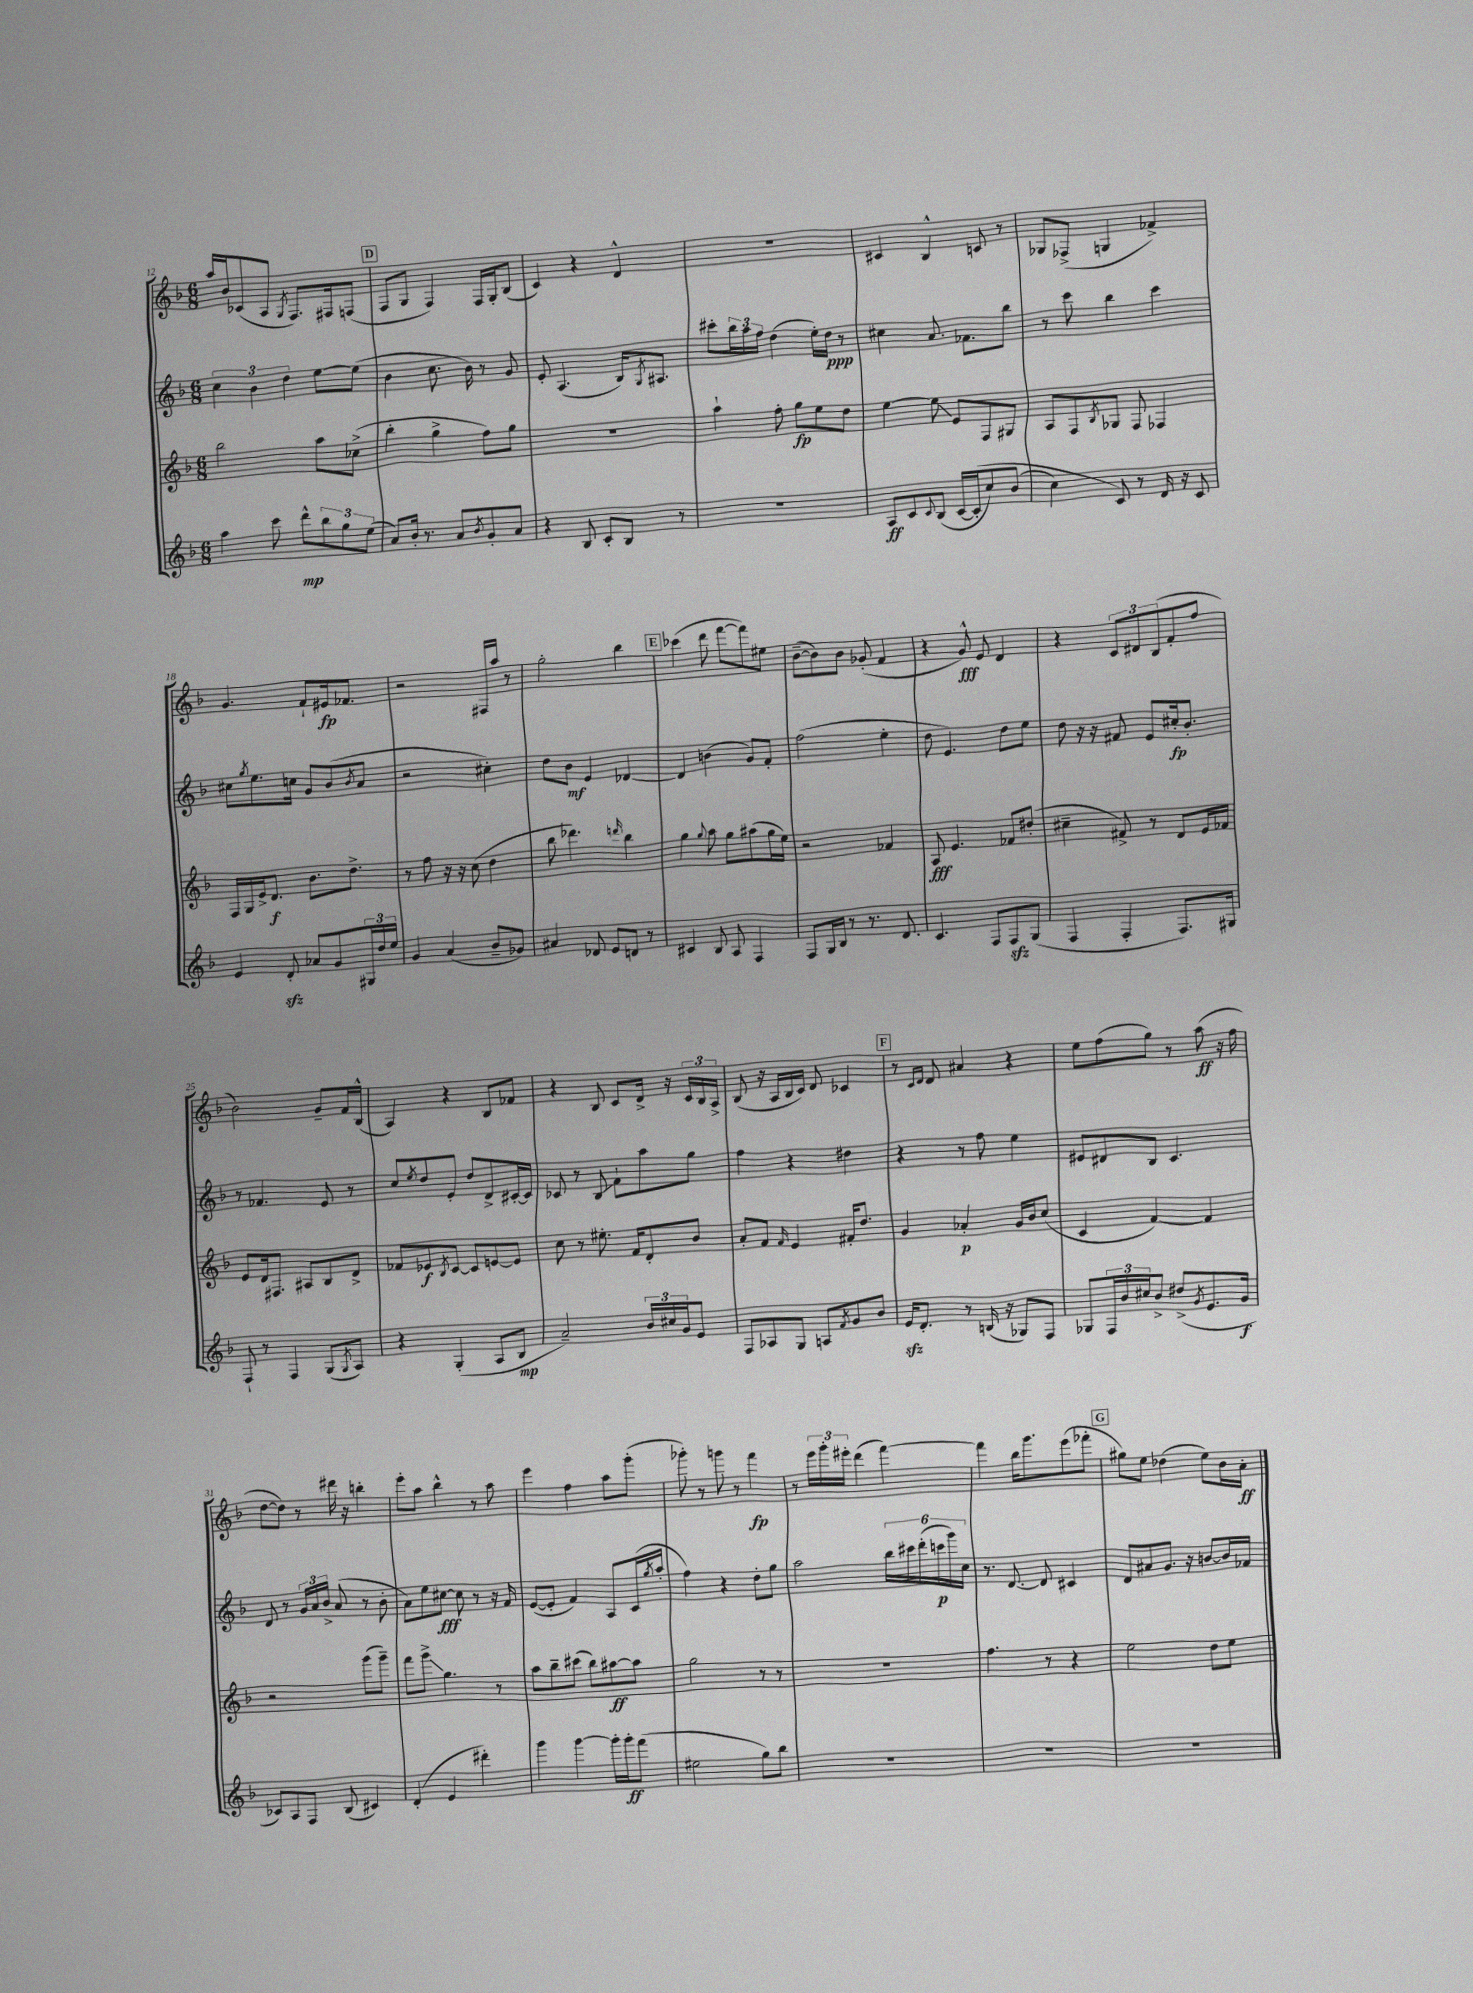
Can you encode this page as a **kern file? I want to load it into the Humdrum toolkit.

**kern	**kern	**kern	**kern
*staff4	*staff3	*staff2	*staff1
*clefG2	*clefG2	*clefG2	*clefG2
*k[b-]	*k[b-]	*k[b-]	*k[b-]
*M6/8	*M6/8	*M6/8	*M6/8
4aa	2bb-	6cc	16aa
.	.	.	16b-
.	.	.	(8c-
.	.	6b-	.
8ccc	.	.	8A
.	.	6dd	.
.	.	.	8qG
8ddd^^	.	.	8.F)
12bb-	8aa	[8ee	.
.	.	.	16F#
12gg	.	.	.
.	(8cc-^	(8ee]	(8F
(12ee	.	.	.
=	=	=	=
8a)	4bb-'	4b-	8F
16b-'	.	.	8G
8.r	.	.	.
.	4gg^	8.cc	4F)
8a	.	.	.
.	.	16b-)	.
8qb-	.	.	.
8g'	8ff)	8r	16F
.	.	.	16G'
8a	8gg	8g	(8B-
=	=	=	=
4r	2.r	8e'	4c)
.	.	(4.A	.
8B-	.	.	4r
8c'	.	.	.
8B-	.	16B-)	4d^^
.	.	8qG	.
.	.	8.A#	.
8r	.	.	.
=	=	=	=
2.r	4aa`	8ccc#'	2.r
.	.	24bb-	.
.	.	24aa	.
.	.	24ff	.
.	8ff'	(4dd	.
.	8gg	.	.
.	8ee	16ee')	.
.	.	16dd	.
.	8dd	8r	.
=	=	=	=
8A	[4ee	4cc#	4c#
8c	.	.	.
8qqc	.	.	.
(8B-	8ee]	8.a	4B-^^
[16c	8e	.	.
&(16c']	.	8.f-	.
8cc)	8F	.	8c
(8b-	8G#	8bb-	8r
=	=	=	=
4cc)	8A	8r	8G-
.	8F	8ccc	(8F-^
.	8qB-	.	.
8c&)	8G-	4bb-	4G
8r	8F	.	.
16d	4F-	4ccc	4f-^)
16r	.	.	.
8c	.	.	.
=	=	=	=
4e	16F	8cc#	4.g
.	16G	.	.
.	.	8qgg	.
.	16e^	8.ee	.
.	8.d	.	.
8d'	.	.	.
.	.	16cc	.
8a-	8.b-	8g	8f`
8g	.	(8b-	16e#
.	8.dd^	.	8.f-
.	.	8qb-	.
24G#	.	8a	.
24dd	.	.	.
24ee	.	.	.
=	=	=	=
4g	8r	2r	2r
.	8ff	.	.
(4a	16r	.	.
.	16r	.	.
.	(8cc	.	.
8b-~	4dd	4cc#')	16F#
.	.	.	16aa
8g-)	.	.	8r
=	=	=	=
4a#	8bb-	8dd	2gg'
.	4.ddd-)	8b-	.
8d-	.	4e	.
8e	.	.	.
.	16qqddd	.	.
8d	4bb-	[4d-	4bb-
8r	.	.	.
=	=	=	=
4c#	4gg	4d-]	(4ccc-
.	8qqgg	.	.
8B-	8aa	(4b	8ddd
8A	8gg	.	[8fff
4F	(8aa#	8g)	8fff])
.	16gg	8f'	8ee#
.	16ee)	.	.
=	=	=	=
8F	2r	(2ff	([8b-~
16G	.	.	8b-])
16B-	.	.	.
8r	.	.	8b-
8.r	.	.	(8g-'
.	4f-	4ee'	4f
8.d	.	.	.
=	=	=	=
4.c	8A	8dd	4r
.	4.e	4.e)	.
.	.	.	8g^^)
8F	.	.	8e
8F	8f-	8dd	4d
(8G	(8dd#'	8ee	.
=	=	=	=
4F	4cc#~	8dd	4r
.	.	16r	.
.	.	16r	.
4F'	8f#^)	8f#	12c
.	.	.	12d#
.	8r	8e	.
.	.	.	(12B-
8.F)	8d	16cc#'	8f'
.	.	8.b-'	.
.	16e	.	8ff
16G#	16f-	.	.
=	=	=	=
8F`	8e	8r	2b-)
8r	16d	4.f-	.
.	8.F#	.	.
4F	.	.	.
.	8A#	.	.
(8G	8B-	8e	8g~
8qG	.	.	.
8A)	8d^	8r	16f
.	.	.	(16B-^^
=	=	=	=
4r	8f-	8cc	4A)
.	.	8qee	.
.	8e-	8dd	.
.	8qB-	.	.
(4G'	[8c	8e'	4r
.	8c]	8dd	.
8A	[8e	8d^	8B-
8B-	8e]	[16c#'	8f-
.	.	16c#]	.
=	=	=	=
2a~)	8cc	8c-	4r
.	8r	8r	.
.	8.ee#'	8B-	8B-
.	.	8f`	8c
.	16f	.	.
24b-	8d'	8aa	16d^
24cc#	.	.	.
.	.	.	16r
24g	.	.	.
8e	8b-	8gg	24c
.	.	.	24B-
.	.	.	24A^
=	=	=	=
8F	8a'	4ff	(8B-
8A-	8f	.	16r
.	.	.	16A
.	16qqf	.	.
8G	4e	4r	16B-
.	.	.	16c)
8A	.	.	8d
8qf	.	.	.
8g	16f#'	4dd#	4c-
.	8.dd	.	.
8b-	.	.	.
=	=	=	=
16e	4g	4r	8r
8.d'	.	.	.
.	.	.	16qqc
.	.	.	16qqd
.	.	.	8d
8r	4a-'	8r	4a#
(16B	.	8ff	.
16r	.	.	.
8G-)	16g	4ee	4r
.	16b-	.	.
8F	(8cc	.	.
=	=	=	=
8G-	4c	8e#	8ee
24F	.	8d#	(8ff
24b-	.	.	.
24cc#	.	.	.
8b-^	[4f)	8B-	8gg)
(8dd#^	.	4.c	8r
8qg	.	.	.
8.e	4f]	.	(8aa
.	.	.	16r
16g	.	.	16ff
=	=	=	=
8c-)	2r	8d	[8dd
8A	.	8r	8dd])
8F	.	24g	8r
.	.	24a	.
.	.	24b-^	.
(8B-	.	(8a	16ddd#
.	.	.	16r
4c#)	(8ggg	8r	4bb'
.	8ggg~)	8b-'	.
=	=	=	=
(4d'	8fff	8a)	8eee'
.	8ggg^	8ee	8aa
4e	4.gg	[8cc#	4bb-^^
.	.	8cc#]	.
4ddd#')	.	8r	8r
.	8r	16r	8aa
.	.	16f	.
=	=	=	=
4ggg	8aa	([8e	4eee
.	8bb-~	8e']	.
[4ggg	(8ccc#	4f)	4ff
.	8bb-)	.	.
16ggg']	[8aa#	8A	8aa
16ggg'	.	.	.
(8fff	8aa#]	(16c	(8ggg'
.	.	8qgg	.
.	.	16aa'	.
=	=	=	=
2ee#	2gg	4ff)	8ggg-')
.	.	.	8r
.	.	4r	8ggg
.	.	.	8r
8gg)	8r	8dd'	4fff
8bb-	8r	8gg	.
=	=	=	=
2.r	2.r	2aa	8r
.	.	.	24eee
.	.	.	24ggg'
.	.	.	24eee#'
.	.	.	(4ddd
.	.	24bb-	[4fff)
.	.	24ccc#	.
.	.	(24ddd'	.
.	.	24ccc	.
.	.	24ggg)	.
.	.	24cc	.
=	=	=	=
2.r	4.ff	8.r	4fff]
.	.	[8.d	.
.	.	.	16bb-
.	.	.	8.ggg
.	8r	8d]	.
.	4r	4c#	(8eee
.	.	.	8fff-'
=	=	=	=
2.r	2ee	8d	8gg#)
.	.	8a#	8ee
.	.	8.g	(4dd-
.	.	16r	.
.	8dd	[8b	8ee)
.	8ee	16b]	16b-
.	.	16f-	16a'
==	==	==	==
*-	*-	*-	*-
